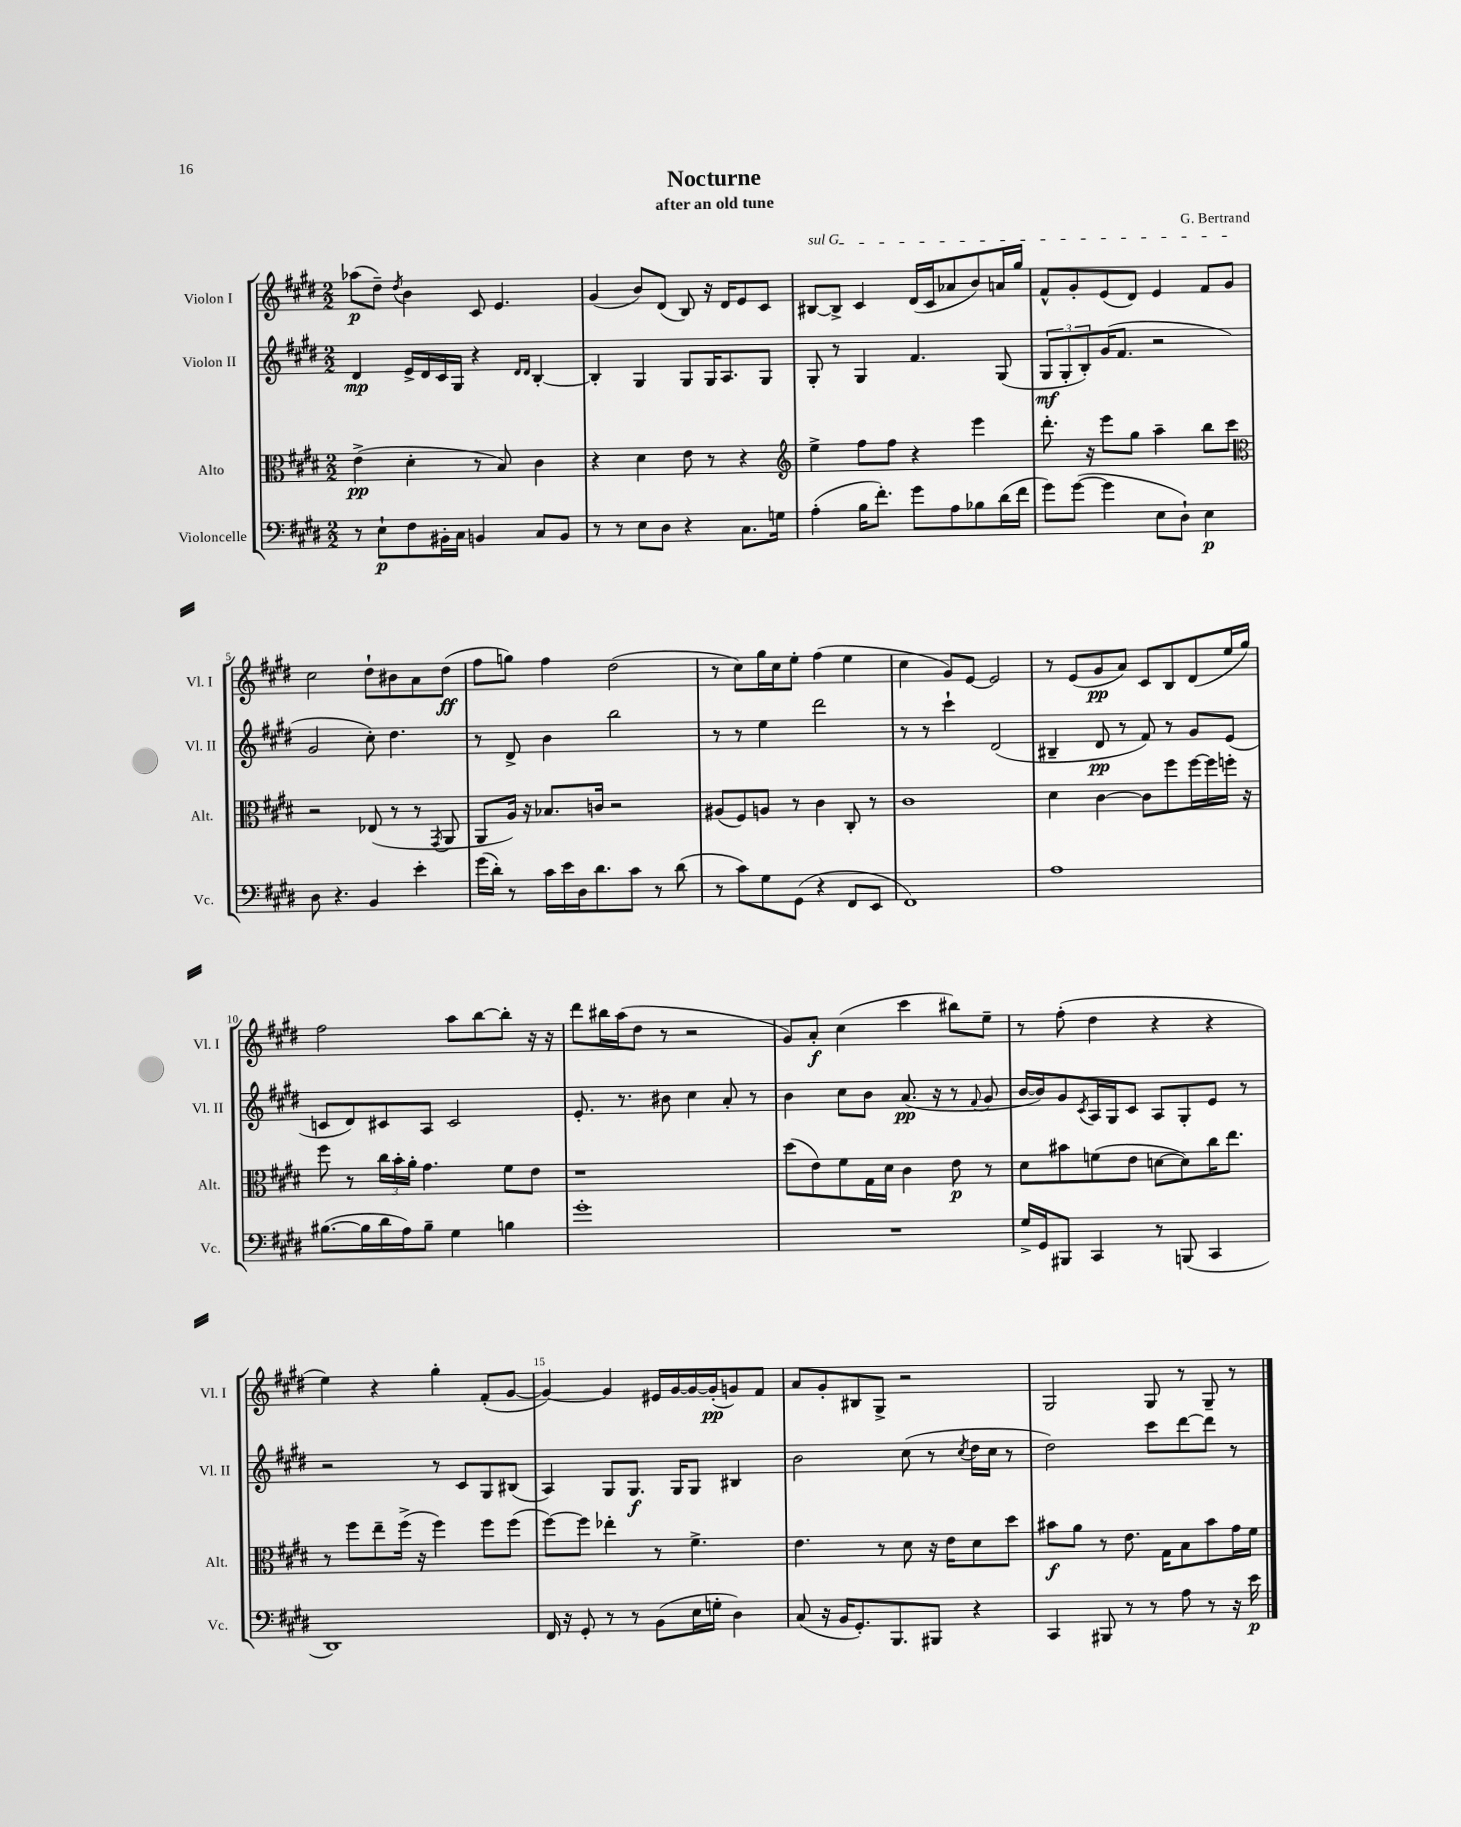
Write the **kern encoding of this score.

**kern	**kern	**kern	**kern
*staff4	*staff3	*staff2	*staff1
*clefF4	*clefC3	*clefG2	*clefG2
*k[f#c#g#d#]	*k[f#c#g#d#]	*k[f#c#g#d#]	*k[f#c#g#d#]
*M2/2	*M2/2	*M2/2	*M2/2
8r	(4e^\	4d#/	(8aa-\L
8E`\L	.	.	8dd#~\J)
.	.	.	8qdd#/
8F#\	4d#'\	16e^/LL	4b\
.	.	16d#/	.
16BB#'\L	.	16c#/	.
16C#\JJ	.	16G#/JJ	.
4BB/	8r	4r	8c#/
.	8B/)	.	4.e/
.	.	16qqd#/LL	.
.	.	16qqd#/JJ	.
8C#/L	4c#\	[4B'/	.
8BB/J	.	.	.
=	=	=	=
8r	4r	4B'/]	(4g#/
8r	.	.	.
8E\L	4d#\	4G#/	8b/L)
8D#\J	.	.	(8d#/J
4r	8e\	8G#/L	8B/)
.	8r	16G#/K	16r
.	.	8.A/	16d#/LK
8.C#\L	4r	.	8e/
.	.	8G#/J	8c#/J
16G\Jk	.	.	.
=	=	=	=
*	*clefG2	*	*
(4A'\	4ee^\	8G#'/	[8B#/L
.	.	8r	8B#^/]J
16B\LK	8ff#\L	4G#/	4c#/
8.f#'\J)	.	.	.
.	8ff#\J	.	.
8g#\L	4r	4.f#/	(16d#/LL
.	.	.	16c#/J
8A\	.	.	8a-/
8B-\	4eee\	.	8b/)
(16d#\L	.	(8G#/	16a/L
16f#\JJ	.	.	16gg#/JJ
=	=	=	=
8g#\L)	8.ddd#'\	12G#/L	8f#^^/L
.	.	12G#'/	.
([8g#\J	.	.	8g#'/
.	.	12B'/)	.
.	16r	.	.
4g#\]	8eee\L	(16g#/K	(8e/
.	.	8.f#/J	.
.	8gg#\J	.	8d#/J)
8E\L	4aa~\	2r	4e/
8D#`\J)	.	.	.
4E\	8bb\L	.	8f#/L
.	8ccc#\J	.	8g#/J
=	=	=	=
*	*clefC3	*	*
8D#\	2r	2g#/	2cc#\
4.r	.	.	.
4BB/	(8E-/	8cc#'\)	8dd#`\L
.	8r	4.dd#\	8b#\
4e'\	8r	.	8a\
.	8qGG#/	.	.
.	8AA/	.	(8dd#\J
=	=	=	=
(16g#\LL	8AA/L	8r	8ff#\L
16d#'\JJ)	.	.	.
8r	16A/Jk)	8d#^/	8gg\J)
.	16r	.	.
16c#\LL	8.B-/L	4b\	4ff#\
16e\	.	.	.
16D#\J	.	.	.
8.d#\	16c/Jk	.	.
.	2r	2bb\	(2dd#\
8c#\J	.	.	.
8r	.	.	.
(8d#\	.	.	.
=	=	=	=
8r	(8A#/L	8r	8r
8c#\L)	8F#/)	8r	8cc#\L)
8G#\	8A/J	4ee\	16gg#\L
.	.	.	16cc#\J
(8GG#\J	8r	.	8ee'\J
4r	4c#\	2ddd#\	(4ff#\
8FF#/L	8C#'/	.	4ee\
8EE/J	8r	.	.
=	=	=	=
1FF#)	1c#	8r	4cc#\
.	.	8r	.
.	.	4ccc#`\	8g#/L)
.	.	.	[8e/J
.	.	(2d#/	2e/]
=	=	=	=
1A	4d#\	4B#~/	8r
.	.	.	(8e/L
.	[4c#\	8d#/	8g#/
.	.	8r	8a/J)
.	8c#\]L	8f#/)	8c#/L
.	8ff#\	8r	8B/
.	[16ff#\L	8g#/L	(8d#/
.	16ff#\]	.	.
.	16ff'\JJ	(8e/J	16ee/L
.	16r	.	16gg#/JJ)
=	=	=	=
([8.B#\L	8ff#\	8c/L	2ff#\
.	8r	8d#/)	.
16B#\]L	.	.	.
16d#\	24cc#\LL	8c#/	.
.	24b'\	.	.
16A\J)	.	.	.
.	24a'\JJ	.	.
8B#~\J	4.g#\	8A/J	.
4G#\	.	2c#/	8aa\L
.	.	.	[8bb\
4B\	8f#\L	.	8bb'\]J
.	8e\J	.	16r
.	.	.	16r
=	=	=	=
1g#'	1r	8.e'/	8ddd#\L
.	.	.	16bb#\L
.	.	8.r	(16aa\J
.	.	.	8dd#\J
.	.	8b#\	8r
.	.	4cc#\	2r
.	.	8a'/	.
.	.	8r	.
=	=	=	=
1r	(8dd#\L	4b\	8g#/L)
.	8e\)	.	8a'/J
.	8f#\	8cc#\L	(4cc#\
.	16G#\L	8b\J	.
.	16d#\JJ	.	.
.	4c#\	(8.a/	4ccc#\
.	.	16r	.
.	8e\	8r	8bb#\L)
.	.	8qqf#/	.
.	8r	8g#/	8ee~\J
=	=	=	=
16G#^/LL	8d#\L	[16b/LL	8r
16GG#/J	.	16b/]J)	.
8BBB#/J	8b#\	8g#/	(8ff#'\
.	.	8qc#/	.
4CC#/	(8f\	16A/L	4dd#\
.	.	16G#/J	.
.	8e\J	8c#/J	.
8r	[8d\L	8A/L	4r
(8BBB/	8d\])	8G#'/	.
4CC#/	16cc#\K	8e/J	4r
.	8.ee\J	.	.
.	.	8r	.
=	=	=	=
1DD#)	8r	2r	4ee\)
.	8ff#\L	.	.
.	8ee~\	.	4r
.	(16ff#^\Jk	.	.
.	16r	.	.
.	4ff#\)	8r	4gg#'\
.	.	8c#/L	.
.	8ff#\L	8G#/	(8f#'/L
.	(8ff#\J	(8B#/J	[8g#/J
=	=	=	=
16FF#/	[8ff#\L)	4A/)	4g#/_)
16r	.	.	.
8GG#'/	8ff#\]J	.	.
8r	4ee-'\	8G#/L	4g#/]
8r	.	8.G#/J	.
(8BB\L	8r	.	16e#/LL
.	.	16G#/LK	[16g#/
16E\L	4.f#^\	8G#/J	16g#/_
16G'\JJ	.	.	(16g#'/]J
4D#\)	.	4B#/	8g/)
.	.	.	8f#/J
=	=	=	=
(8C#/	4.e\	2b\	8a/L
16r	.	.	8g#'/
16BB/LK	.	.	.
8.GG#'/)	.	.	8B#/
.	8r	.	8G#^/J
8.BBB/	.	.	.
.	8d#\	(8cc#\	2r
8BBB#/J	16r	8r	.
.	16e\LK	.	.
.	.	8qcc#/	.
4r	8d#\	16dd#\LL	.
.	.	16cc#\JJ	.
.	8dd#\J	8r	.
=	=	=	=
4CC#/	8b#\L	2dd#\)	2G#/
.	8a\J	.	.
8BBB#/	8r	.	.
8r	8.e\	.	.
8r	.	8ccc#\L	8G#/
.	16G#\LK	.	.
8A\	8B\	[8ddd#\	8r
8r	8b#\	8ddd#\]J	8G#~/
16r	16g#\L	8r	8r
16e\	16f#\JJ	.	.
==	==	==	==
*-	*-	*-	*-
